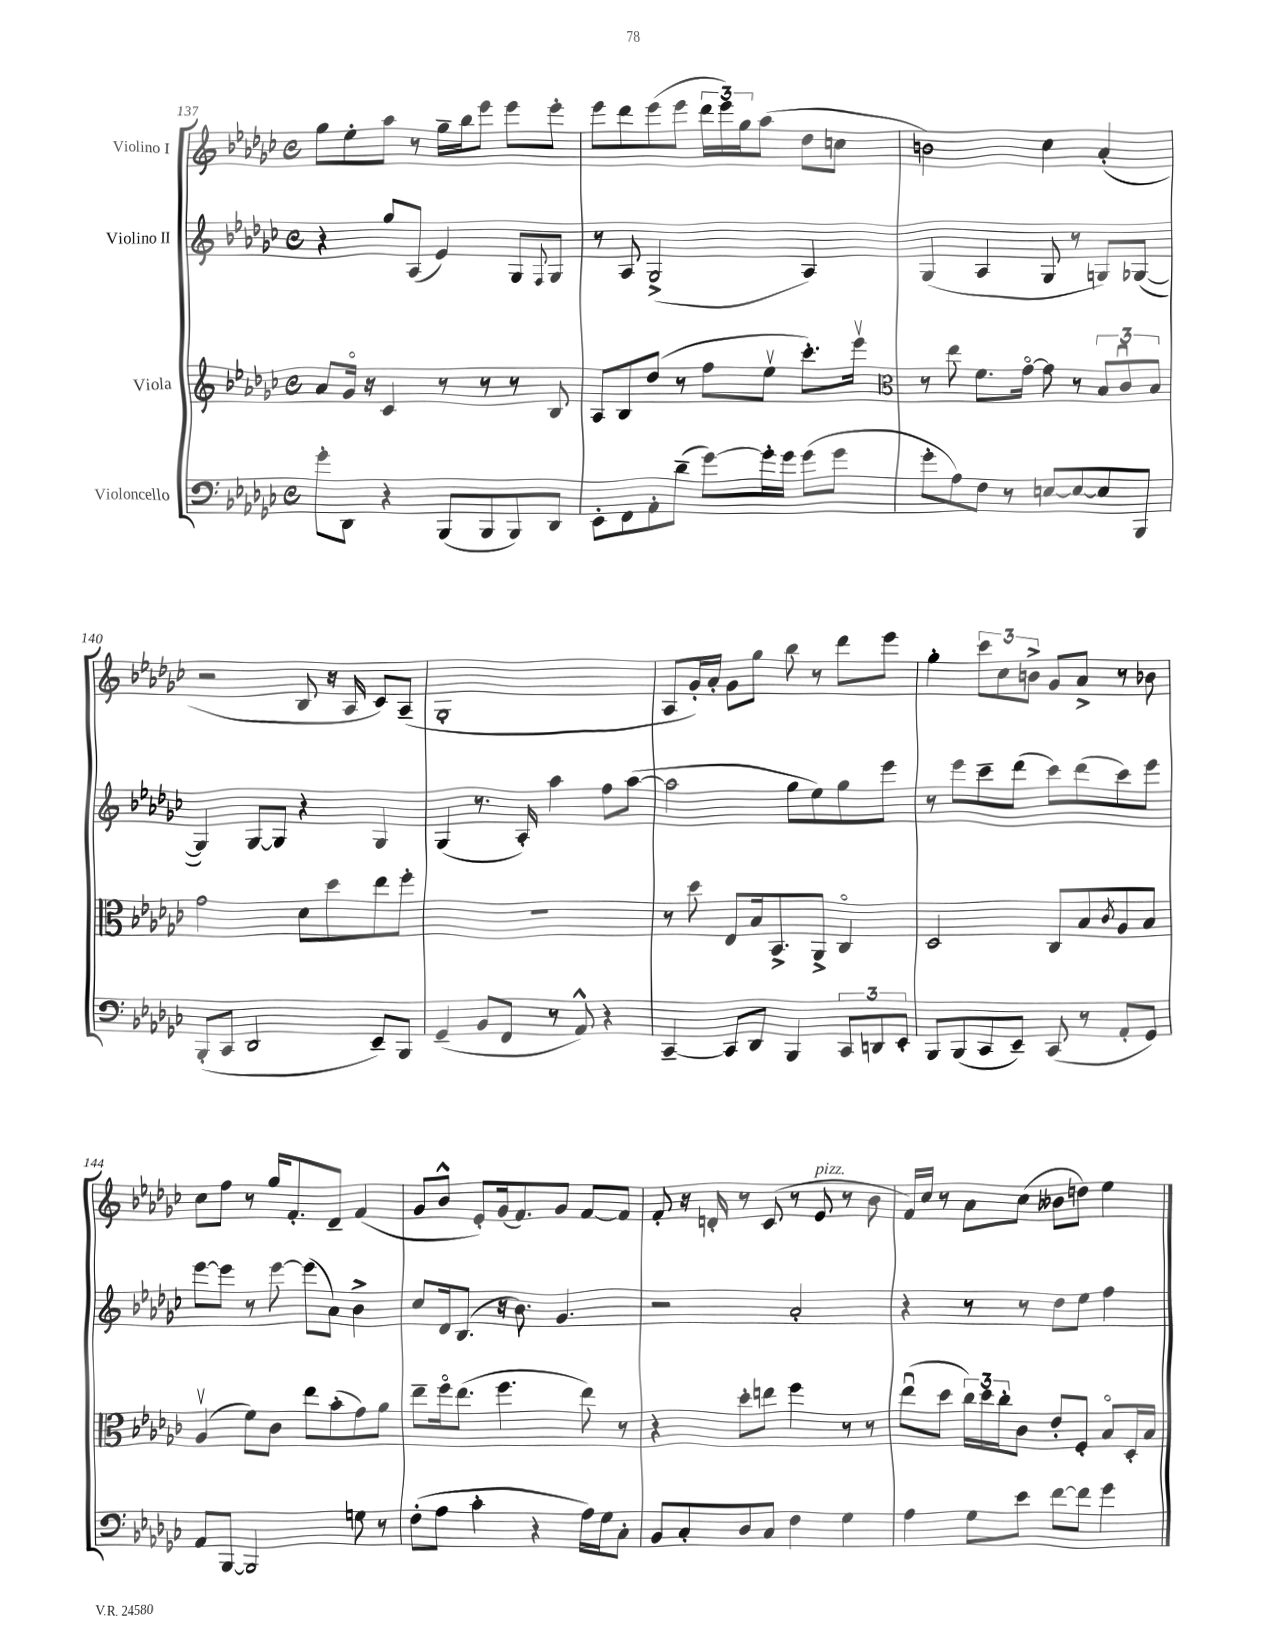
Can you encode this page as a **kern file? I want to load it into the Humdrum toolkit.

**kern	**kern	**kern	**kern
*part4	*part3	*part2	*part1
*staff4	*staff3	*staff2	*staff1
*I"Violoncello	*I"Viola	*I"Violino II	*I"Violino I
*clefF4	*clefG2	*clefG2	*clefG2
*k[b-e-a-d-g-c-]	*k[b-e-a-d-g-c-]	*k[b-e-a-d-g-c-]	*k[b-e-a-d-g-c-]
*M4/4	*M4/4	*M4/4	*M4/4
*met(c)	*met(c)	*met(c)	*met(c)
=137	=137	=137	=137
8g-'\L	8a-/L	4r	8gg-\L
8DD-\J	16g-/Jk	.	8ee-'\
.	16r	.	.
4r	4c-/	8gg-/L	8aa-\J
.	.	(8A-/J	8r
(8BBB-/L	8r	4e-/)	16gg-~\LL
.	.	.	16bb-\J
8BBB-/	8r	.	8eee-\J
8BBB-/)	8r	8G-/L	8eee-\L
.	.	8qqF/	.
8DD-/J	8B-/	8G-/J	8eee-'\J
=138	=138	=138	=138
8EE-'\L	8A-/L	8r	8eee-\L
8FF\	8B-/	8A-/	8ddd-\
8AA-'\	(8dd-/J	(2G-^/	(8eee-\
(8d-~\J	8r	.	8eee-\J
[8g-\L)	8ff\L	.	24ddd-\LL
.	.	.	24eee-\)
.	.	.	24gg-\J
16g-'\L]	8ee-v\J	.	(8aa-\J
16g-\JJ	.	.	.
(8g-\L	8.ccc-'\L)	4A-/)	8dd-\L
8g-\J	.	.	8ccn\J
.	16eee-v\Jk	.	.
=139	=139	=139	=139
*	*clefC3	*	*
8g-'\L	8r	(4G-/	2bn\)
8A-\)	8ee-\	.	.
8F\J	8.f\L	4A-/	.
8r	.	.	.
.	[16g-\Jk	.	.
[8En/L	8g-\]	8G-/	4cc-\
8E/_	8r	8r	.
8E/]	12B-/L	8Gn/L)	(4a-'/
.	12c-u/	.	.
8BBB-/J	.	([8G-X/J	.
.	12B-/J	.	.
!!LO:LB:g=z
=140	=140	=140	=140
(8BBB-'/L	2g-\	4G-/])	2r
8CC-/J	.	.	.
2DD-/	.	[8G-/L	.
.	.	8G-/J]	.
.	8d-\L	4r	8B-/
.	8dd-\	.	16r
.	.	.	16A-/
8EE-~/L)	8ee-\	4G-/	8c-/L)
8BBB-/J	8ff'\J	.	(8A-~/J
=141	=141	=141	=141
(4GG-~/	1r	(4G-/	1G-'
8BB-/L	.	8.r	.
8FF/J	.	.	.
.	.	16A-'/)	.
8r	.	4aa-\	.
8AA-^^/)	.	.	.
4r	.	8ff\L	.
.	.	([8aa-\J	.
=142	=142	=142	=142
[4CC-~/	8r	2aa-\]	8A-/L
.	8dd-\	.	16g-'/L)
.	.	.	16a-'/JJ
8CC-/L]	8E-/L	.	8g-\L
8DD-/J	16B-/k	.	8gg-\J
.	8.BB-^/	.	.
4BBB-/	.	8gg-\L	8bb-\
.	8AA-^/J	8ee-\)	8r
12CC-/L	4C-/	8gg-\	8ddd-\L
12DDn/	.	.	.
.	.	8eee-\J	8eee-\J
12EE-'/J	.	.	.
=143	=143	=143	=143
8BBB-/L	2D-/	8r	4gg-'\
(8BBB-/	.	8eee-\L	.
8CC-/	.	8ccc-~\	12ccc-\L
.	.	.	12cc-\
8EE-~/J)	.	(8ddd-\J	.
.	.	.	12bn^\J
(8CC-/	8C-/L	8ccc-\L)	8g-/L
8r	8B-/	(8ddd-\	8a-^/J
.	8qc-/	.	.
8AA-'/L	8A-/	8ccc-\)	8r
8GG-/J)	8B-/J	8eee-\J	8b-X\
!!LO:LB:g=z
=144	=144	=144	=144
8AA-/L	(4A-v/	[8eee-\L	8cc-\L
[8BBB-/J	.	8eee-\J]	8ff\J
2BBB-/]	8f\L)	8r	8r
.	8c-\J	[8eee-\	16gg-/KL
.	.	.	8.f'/
.	8ee-\L	(8eee-\L]	.
.	(8b-'\	8a-\J)	8d-~/J
8Gn\	8g-\)	4b-^\	(4f/
8r	8a-\J	.	.
=145	=145	=145	=145
(8F'\L	8ee-~\L	8cc-/L	8g-/L
8A-\J	16ff\k	16d-/k	8b-^^/J
.	(8.ee-\J	(8.B-/J	.
4c-'\	.	.	8e-'/L)
.	4.ff\	16r	(16g-/k
.	.	8.b-\)	8.f/)
4r	.	.	.
.	.	4.g-/	8g-/J
16A-\LL)	8ee-\)	.	[8f/L
16G-\J	.	.	.
8C-'\J	8r	.	8f/J]
=146	=146	=146	=146
8BB-/L	4r	2r	8f'/
8C-'/	.	.	16r
.	.	.	16dn'/
8D-/	8dd-'\L	.	8r
8C-/J	8een\J	.	(8c-/
4F\	4ff\	2a-'/	8r
!	!	!	!LO:TX:a:i:t=pizz.
.	.	.	8e-/
4G-\	8r	.	8r
.	8r	.	8b-\
=147	=147	=147	=147
4A-\	(8ee-u\L	4r	16f/LL)
.	.	.	16cc-/JJ
.	8dd-\J	.	8r
8G-\L	24cc-\LL)	8r	8a-\L
.	24dd-\	.	.
.	24cc-'\J	.	.
8e-\J	8c-\J	8r	(8cc-\J
[8f\L	8e-'/L	8dd-\L	8b--X\L
8f\J]	8F'/J	8ee-\J	8ddn\J)
4g-\	8B-/L	4ff\	4ee-\
.	16D-'/L	.	.
.	16B-/JJ	.	.
==	==	==	==
*-	*-	*-	*-
